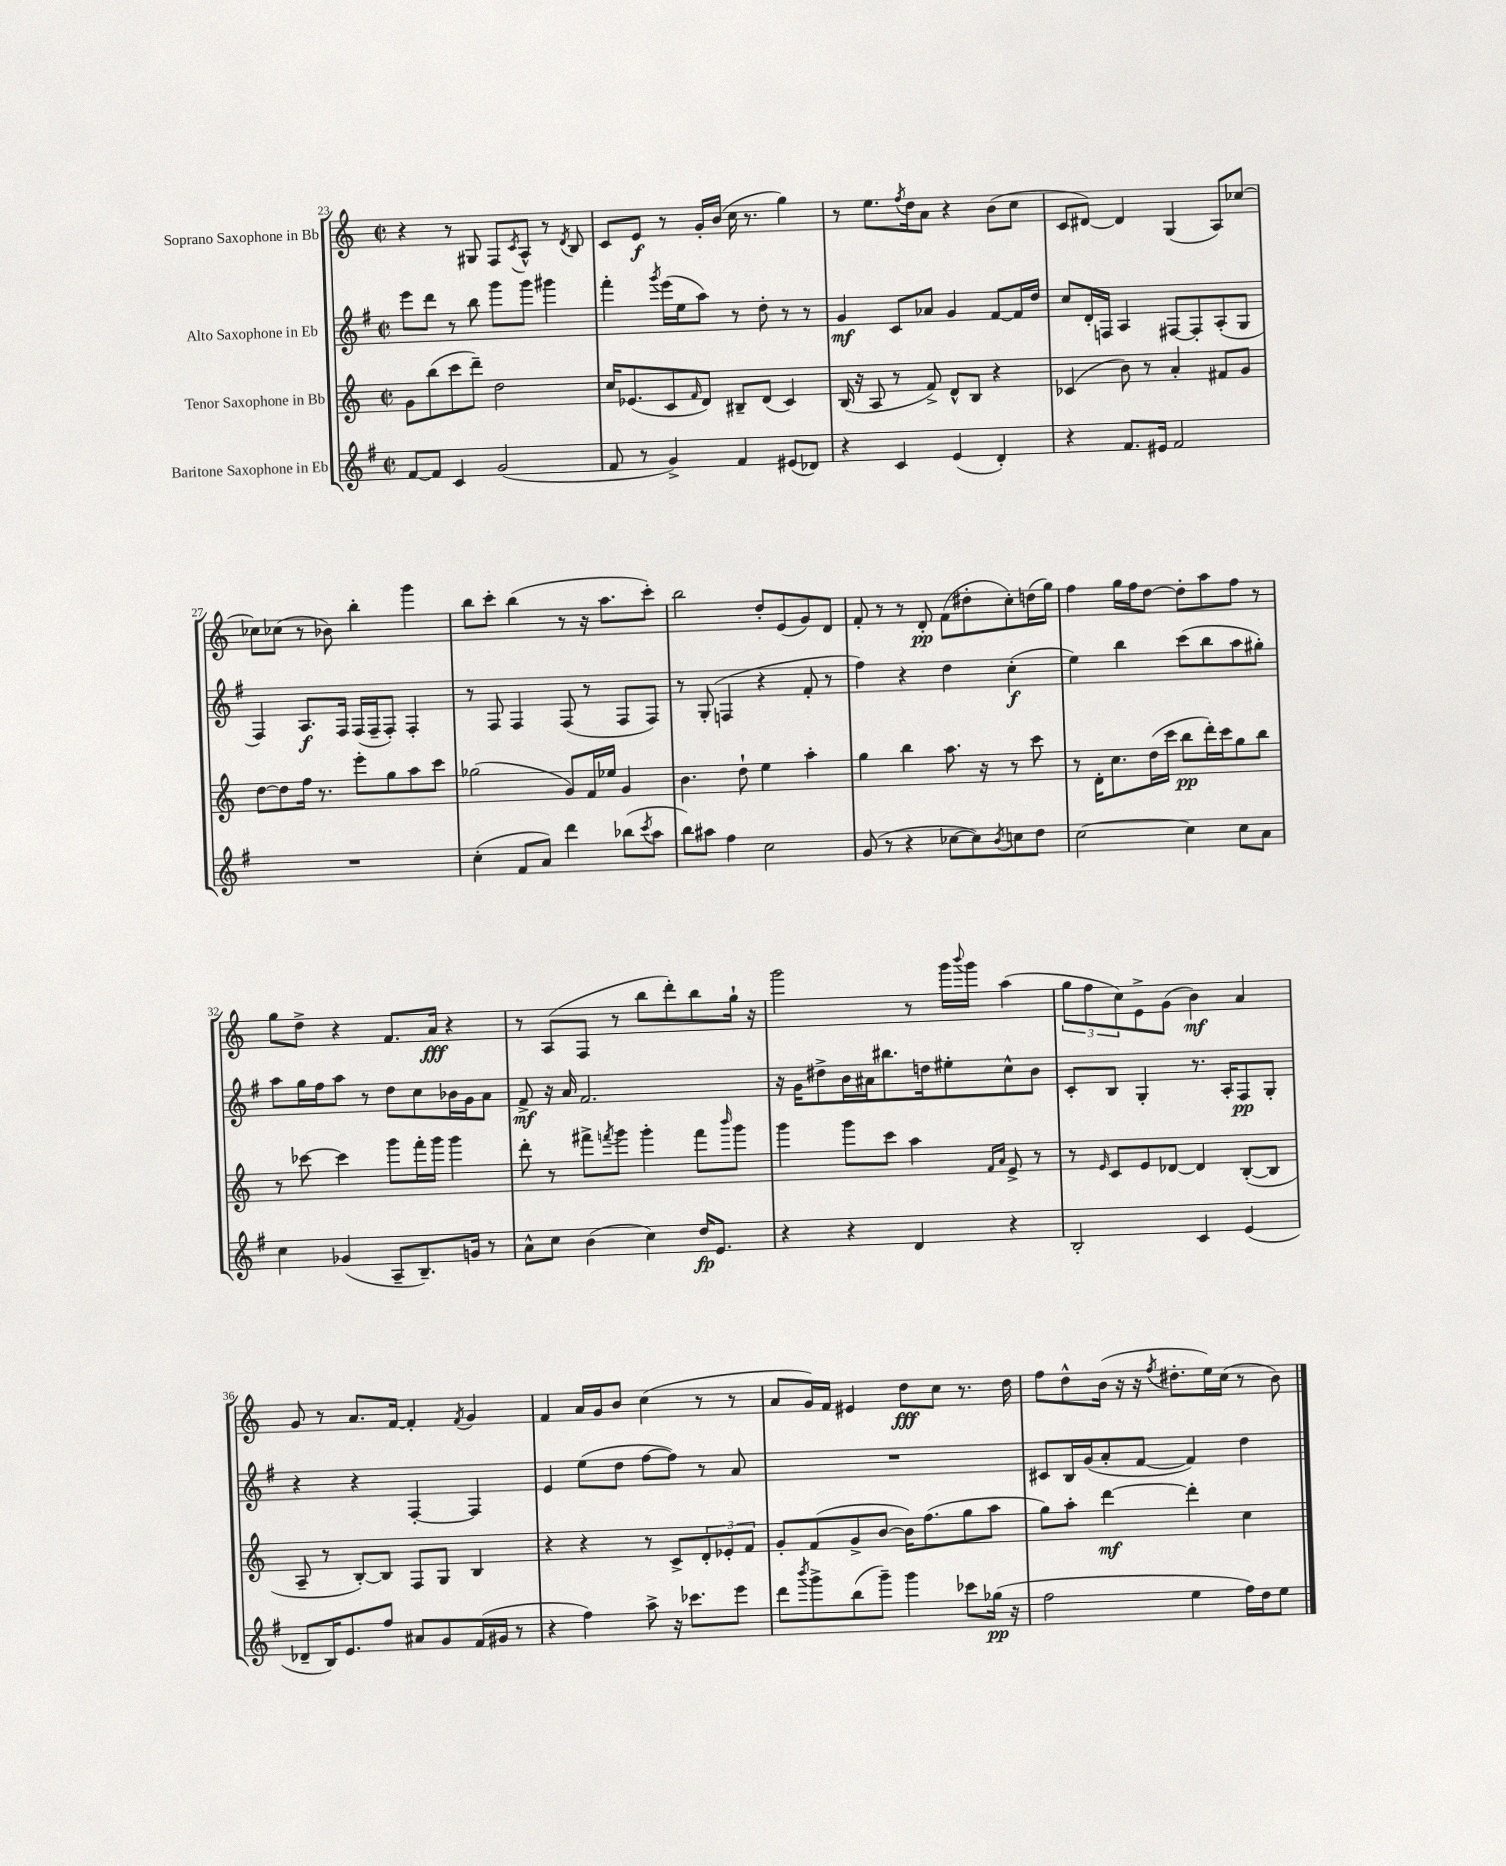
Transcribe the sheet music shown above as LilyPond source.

<<
\new StaffGroup <<
\new Staff = "s0" \with { instrumentName = "Soprano Saxophone in Bb" } {
    \clef treble \key c \major \defaultTimeSignature \time 2/2
    r4 r8 gis8 f8 \acciaccatura { c'8 } a8-^ r8 \acciaccatura { d'8 } b8 |
    c'8 e'8\f r8 g'16-. b'16( c''16 r8. g''4) |
    r8 e''8. \acciaccatura { f''8 } d''16 a'8 r4 b'8( c''8 |
    c'8 dis'8~) dis'4 g4( a8) ces''8~ |
    ces''8 ces''8( r8 bes'8) b''4-. g'''4 |
    b''8 c'''8-. b''4( r8 r16 a''8. c'''8-.) |
    b''2 d''8-. e'8( g'8) d'8 |
    f'8-. r8 r8 d'8-.\pp f'8( dis''8-. c''8-.) d''16( g''16) |
    f''4 g''16 f''16 d''8~ d''8-. a''8 f''8 r8 |
    g''8 d''8-> r4 f'8. a'16\fff r4 |
    r8 a8( f8 r8 b''8 d'''8-.) b''8 g''16-! r16 |
    g'''2 r8 g'''16 \appoggiatura { b'''8 } g'''16 a''4( |
    \tuplet 3/2 { g''8 f''8 c''8) } e'8-> g'8( b'4\mf) a'4 |
    g'8 r8 a'8. f'16~ f'4-. \acciaccatura { f'8 } g'4 |
    f'4 a'16 g'16 b'8 c''4( r8 r8 |
    a'8 g'16) f'16 eis'4 d''8\fff c''8 r8. d''16 |
    f''8 d''8-^ b'16( r16 r16 \acciaccatura { f''8 } dis''8.-. e''16) c''16( r8 b'8) \bar "|." |
}
\new Staff = "s1" \with { instrumentName = "Alto Saxophone in Eb" } {
    \clef treble \key g \major \defaultTimeSignature \time 2/2
    e'''8 d'''8 r8 b''8 g'''8 g'''8 gis'''4 |
    fis'''4-. \acciaccatura { g'''8 } e'''16( e''16 a''8) r8 d''8-. r8 r8 |
    g'4\mf c'8 aes'8 g'4 fis'8~ fis'16 d''16 |
    c''8 d'16-. f16 a4 fis8~ fis8-. a8-.( g8 |
    fis4) a8.\f fis16 fis16( fis16-- fis8-.) fis4-. |
    r8 fis8 fis4 fis8( r8 fis8 fis8) |
    r8 g8-.( f4 r4 fis'8-. r8 |
    fis''4) r4 d''4 c''4-.\f( |
    e''4) b''4 c'''8( b''8 a''8 gis''8-.) |
    a''8 g''16 fis''16 a''8 r8 d''8 c''8 bes'16 g'16 a'8 |
    fis'8->\mf r16 a'16 fis'2. |
    r16 g'16 dis''8-> b'16 ais'16 bis''8. d''16 eis''8-. c''8-^ b'8 |
    c'8-. b8 g4-. r8. a16-. fis8\pp g8-. |
    r4 r4 fis4~-. fis4 |
    e'4 e''8( d''8 fis''8~ fis''8) r8 a'8 |
    R1 |
    cis'8 b16 g'16( a'8-. fis'8~ fis'4) d''4 \bar "|." |
}
\new Staff = "s2" \with { instrumentName = "Tenor Saxophone in Bb" } {
    \clef treble \key c \major \defaultTimeSignature \time 2/2
    g'8 b''8( c'''8 d'''8--) d''2 |
    c''16 ees'8.( c'8 \grace { f'16 } d'8) bis8-- d'8( c'4) |
    b16( r16 a8 r8 f'8->) d'8-^ b8 r4 |
    ces'4( b'8) r8 a'4-. fis'8 g'8 |
    d''8~ d''8 f''16 r8. e'''8-. g''8 a''8 c'''8 |
    ges''2( g'8) f'16 ees''16 g'4 |
    b'4. d''8-! e''4 a''4-. |
    g''4 b''4 a''8. r16 r8 c'''8 |
    r8 d'16-. c''8. d''16( c'''16 b''8\pp d'''16-.) c'''16 g''8 b''8 |
    r8 ces'''8~ ces'''4 g'''8 f'''16-. g'''16 g'''4 |
    d'''8-. r8 fis'''8-> \acciaccatura { f'''8 } g'''8 g'''4-. f'''8 \grace { b'''16 } g'''8 |
    g'''4 g'''8 c'''8 a''4 \grace { f'16 a'16 } e'8-> r8 |
    r8 \grace { e'16 } c'8 e'8 des'8~ des'4 b8~-.( b8 |
    a8-- r8 b8~-.) b8 f8 g8 b4 |
    r4 r4 r8 c'8-> \tuplet 3/2 { d'8-. ees'8-. f'8 } |
    g'8-. f'8( g'8-> b'8~ b'16) f''8.( g''8 a''8 |
    g''8) a''8-. d'''4~\mf d'''4-. c''4 \bar "|." |
}
\new Staff = "s3" \with { instrumentName = "Baritone Saxophone in Eb" } {
    \clef treble \key g \major \defaultTimeSignature \time 2/2
    fis'8~ fis'8 c'4 g'2( |
    fis'8 r8 g'4->) fis'4 eis'8( des'8) |
    r4 c'4 e'4( d'4-.) |
    r4 fis'8. eis'16 fis'2 |
    R1 |
    c''4-.( fis'8 a'8) d'''4 bes''8( \acciaccatura { c'''8 } a''8 |
    b''8) ais''8 fis''4 c''2 |
    g'8( r8 r4 ces''8~ ces''8) \acciaccatura { b'8 } c''8 d''8 |
    c''2~ c''4 c''8 a'8 |
    c''4 ges'4( a8-- b8.--) g'16 r8 |
    a'8-^ c''8 b'4( c''4) d''16\fp e'8. |
    r4 r4 d'4 r4 |
    b2-. c'4 e'4( |
    des'8-- b16) e'8. fis''8 ais'8 g'8 fis'16( gis'16 r8 |
    r4 fis''4) a''8-> r16 ces'''8. e'''8 |
    d'''8 \acciaccatura { b'''8 } g'''8-> b''8( g'''8--) g'''4 ces'''8 ges''16\pp( r16 |
    fis''2 e''4 fis''16) d''16 e''8 \bar "|." |
}
>>
>>
\layout { \context { \Score currentBarNumber = #23 } }
